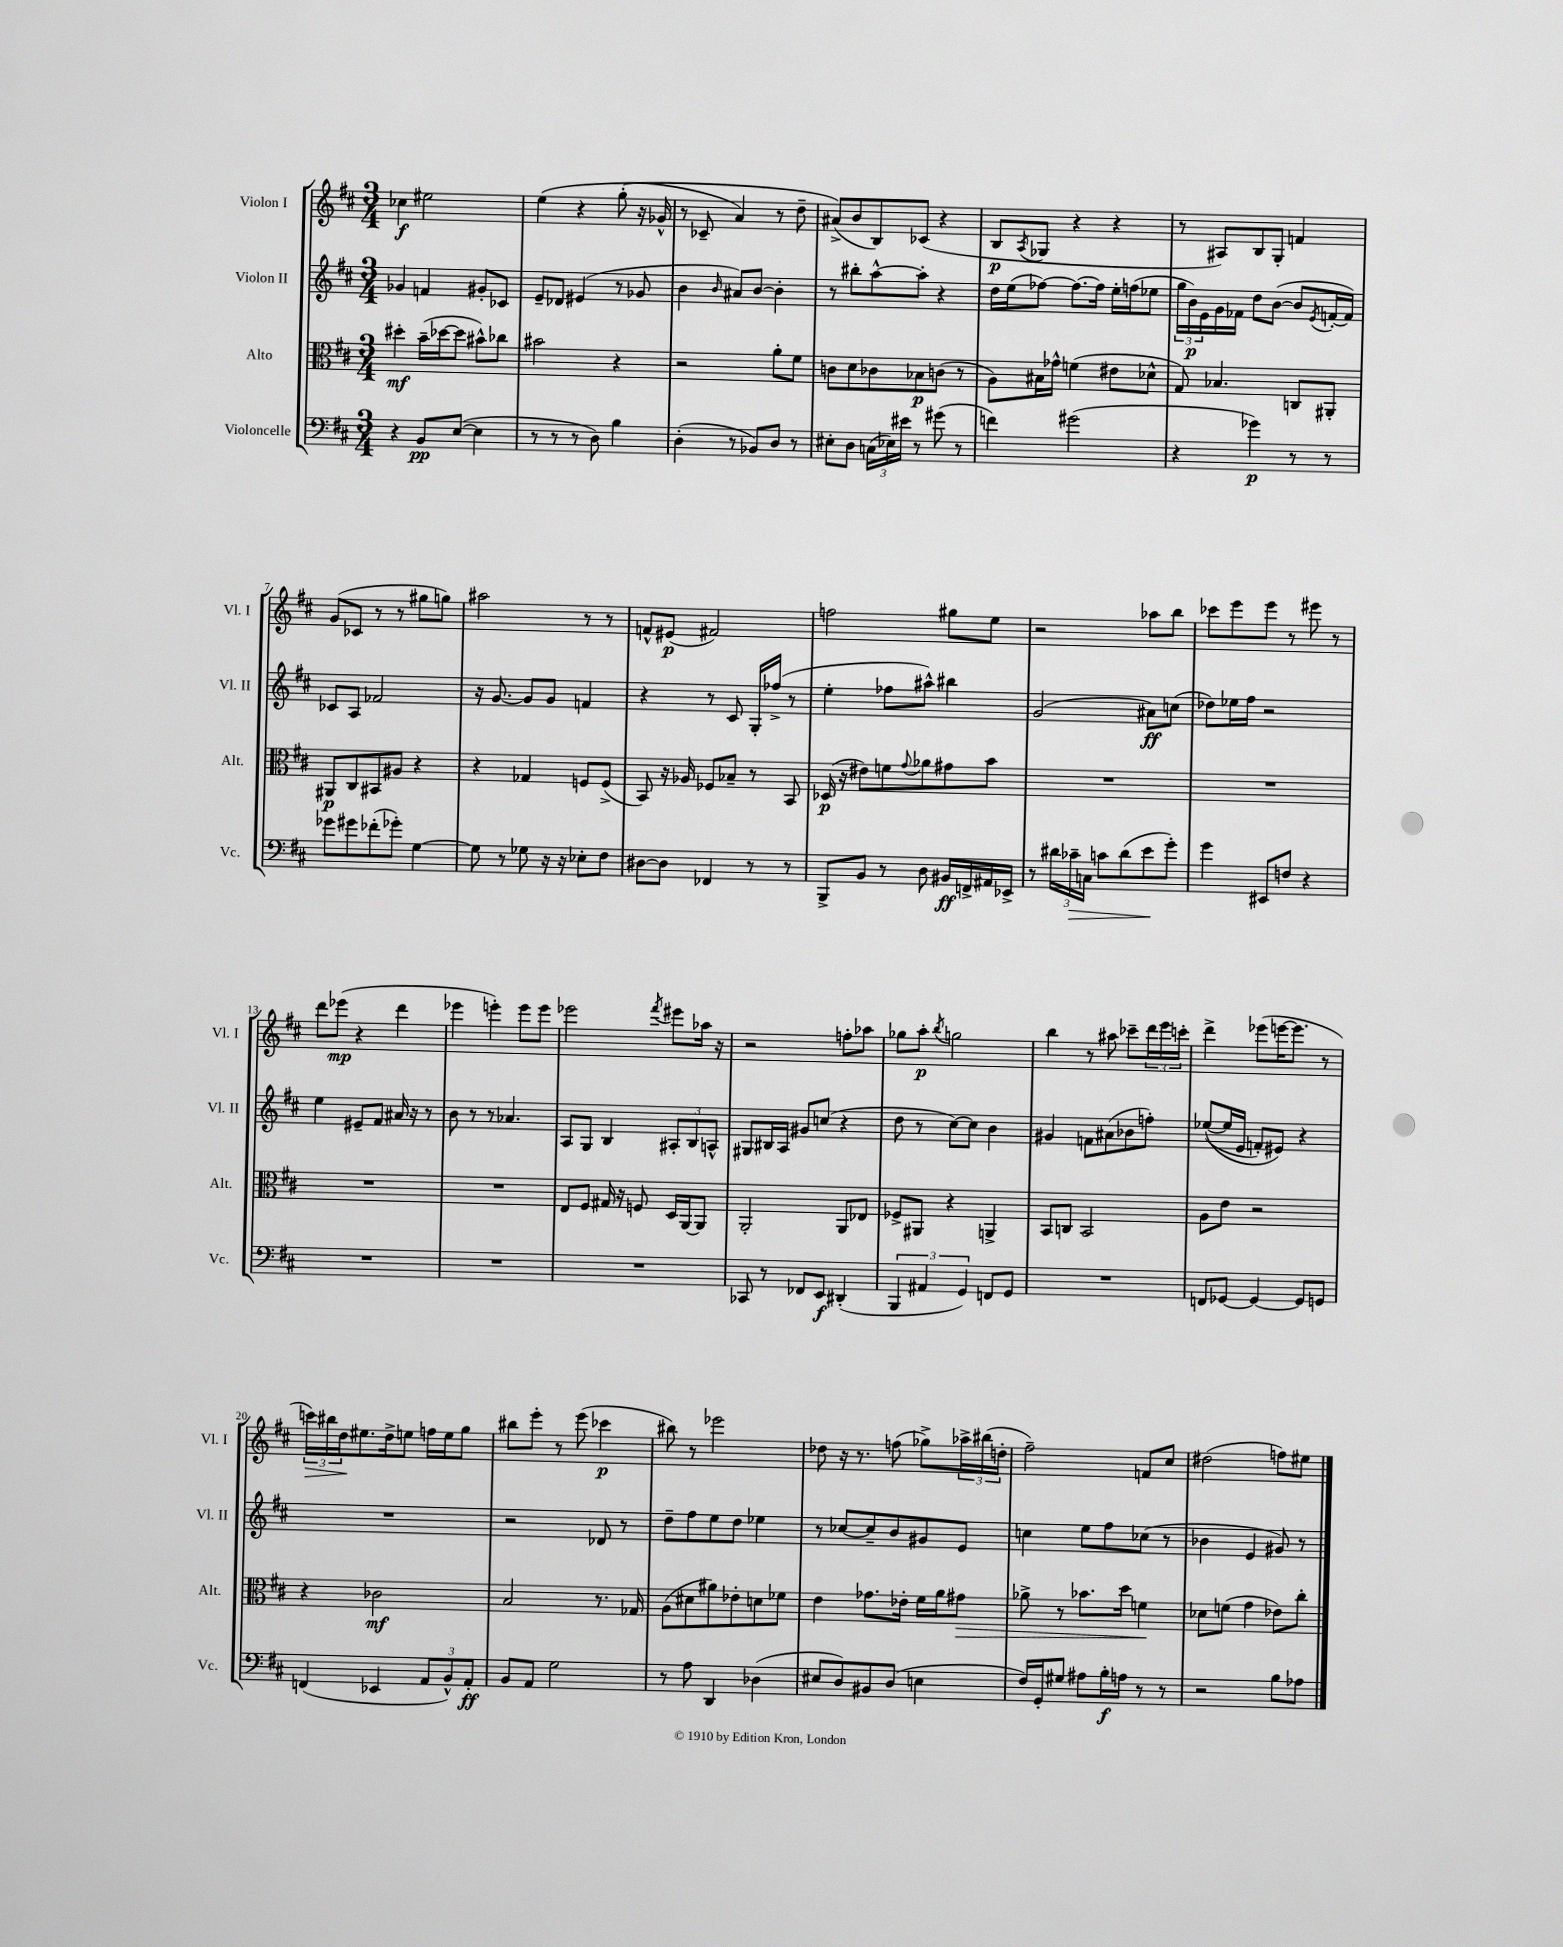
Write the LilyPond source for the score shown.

<<
\new StaffGroup <<
\new Staff = "s0" \with { instrumentName = "Violon I" shortInstrumentName = "Vl. I" } {
    \clef treble \key d \major \numericTimeSignature \time 3/4
    ces''4\f eis''2 |
    e''4\( r4 g''8-.( r16 ges'16-^ |
    r8 ces'8-- a'4) r8 d''8-- |
    ais'8->(\) b'8 b8) ces'8( r4 |
    b8\p \acciaccatura { a8 } ges8 r4 r4 |
    r8 ais8) b8 g8-. f'4 |
    g'8( ces'8 r8 r8 gis''8 g''8) |
    ais''2 r8 r8 |
    f'8-^ eis'8\p( fis'2) |
    f''2 gis''8 e''8 |
    r2 aes''8 b''8 |
    ces'''8 e'''8 e'''8 r8 eis'''8 r8 |
    d'''8 ees'''8\mp( r4 d'''4 |
    ees'''4 e'''4-.) e'''8 e'''8 |
    ees'''2 \acciaccatura { fis'''8 } eis'''8 aes''16 r16 |
    r2 f''8-. aes''8 |
    ges''8 a''8-.\p \acciaccatura { b''8 } g''2 |
    b''4 r8 ais''8 ces'''8-- \tuplet 3/2 { d'''16 e'''16 c'''16-. } |
    d'''4-> ees'''8( e'''16~ e'''8. r8 |
    \tuplet 3/2 { c'''16\>) bis''16 d''16\! } eis''8. d''16-> e''8 f''16 e''16 g''8 |
    bis''8 e'''8-. r8 e'''8( ces'''4\p |
    bis''8) r8 ees'''2 |
    des''8 r16 r8. f''8( ges''8->) \tuplet 3/2 { aes''16-> bis''16( d''16-. } |
    fis''2--) f'8 cis''8 |
    dis''2( f''8) eis''8 \bar "|." |
}
\new Staff = "s1" \with { instrumentName = "Violon II" shortInstrumentName = "Vl. II" } {
    \clef treble \key d \major \numericTimeSignature \time 3/4
    ges'4 f'4 gis'8-. ces'8 |
    e'8-- des'8 eis'4( r8 ges'8 |
    b'4 \grace { b'16 } ais'8) b'8~ b'4-. |
    r8 bis''8-. a''8~-^ a''8-. r4 |
    d''16 e''16( fes''8~) fes''8.~ fes''16 e''16-. f''16( ees''8 |
    \tuplet 3/2 { g''16 b'16\p) e'16 } g'16 fes'16 d''8 b'8~( b'8 \acciaccatura { e'8 } f'16~-. f'16) |
    ces'8 a8 fes'2 |
    r16 g'8.~ g'8 g'8 f'4 |
    r4 r8 cis'8 g16-. fes''16->( r8 |
    e''4-. fes''8 ais''8-^) bis''4 |
    g'2( ais'8\ff) c''8( |
    des''8) ees''16 fis''16 r2 |
    e''4 eis'8-- fis'8 ais'16 r16 r8 |
    b'8 r8 r8 aes'4. |
    a8 g8 b4 \tuplet 3/2 { ais8-. b8 a8-^ } |
    gis8 bis16 a16 gis'8 c''8( r4 |
    d''8 r8 cis''8~) cis''8 b'4 |
    gis'4 f'8 ais'8( bes'8 f''8-.) |
    ees''8~(\( ees''16 e'16 f'8-.) eis'8\) r4 |
    R2. |
    r2 des'8 r8 |
    d''8-- fis''8 e''8 d''8 ees''4 |
    r8 ces''8~ ces''8-- b'8 gis'8 e'8 |
    c''4 e''8 fis''8 ces''8( r8 |
    bes'4 e'4 gis'8) r8 \bar "|." |
}
\new Staff = "s2" \with { instrumentName = "Alto" shortInstrumentName = "Alt." } {
    \clef alto \key d \major \numericTimeSignature \time 3/4
    dis''4-.\mf b'16--( des''16~ des''8 bis'8-^) ces''8 |
    bis'2 r4 |
    r2 a'8-. fis'8 |
    c'8 d'8 ces'8 bes8\p c'8( r8 |
    a8) bis16 ges'16-^ f'4( eis'8 des'8-^ |
    g8) bes4. c8 ais,8-. |
    ais,8\p cis8 bis,8 ais8 r4 |
    r4 ges4 f8 f8->( |
    b,8) r16 aes16 fes8 bes8-- r8 b,8 |
    des16\p( r16 eis'8) f'8 \appoggiatura { g'8 } aes'8 gis'8 b'8 |
    R2. |
    R2. |
    R2. |
    R2. |
    e8 fis8 gis16 r16 f8 d16 a,16~ a,8 |
    a,2-. a,8 ees8 |
    fes8-> ais,8 r4 a,4-> |
    b,8 c8 b,2 |
    a8 e'8 r2 |
    r4 ces'2\mf |
    b2 r8. ges16 |
    a8( dis'8 ais'8) ees'8-. d'8 fes'8 |
    e'4 ges'8. ees'16-. fis'16 a'16 gis'8\> |
    aes'8-> r8 bes'8. d''16 f'4\! |
    des'8 f'8( g'4 ees'8) cis''8-. \bar "|." |
}
\new Staff = "s3" \with { instrumentName = "Violoncelle" shortInstrumentName = "Vc." } {
    \clef bass \key d \major \numericTimeSignature \time 3/4
    r4 b,8\pp e8~( e4 |
    r8 r8 r8 d8) b4 |
    d4-.( r8 bes,8) d8 r8 |
    eis8-. d8 \tuplet 3/2 { c16( ees16) eis'16 } r8 gis'8( r8 |
    f'4) gis'2( |
    r4 ges'4\p) r8 r8 |
    ges'8 gis'8 fes'8-.( ges'8-.) g4~ |
    g8 r8 ges8 r16 r16 ees8-. fis8 |
    dis8~ dis8 fes,4 r8 r8 |
    b,,8-> b,8 r8 d8 bis,16\ff f,16-> ais,16 ees,16-> |
    r8 \tuplet 3/2 { dis'16 ces'16--\> c16 } c'8 dis'8( e'8\! g'8-.) |
    g'4 eis,8 f8 r4 |
    R2. |
    R2. |
    R2. |
    ces,8 r8 fes,8 e,8\f dis,4-.( |
    \tuplet 3/2 { b,,4 ais,4 g,4) } f,8 g,8 |
    R2. |
    f,8 ges,8~ ges,4~ ges,8 g,8 |
    f,4( ees,4 \tuplet 3/2 { a,8 b,8-^) a,8-.\ff } |
    b,8 a,8 g2 |
    r8 a8 d,4 des4( |
    eis8 d8) bis,8 d8( e4 |
    fis16) g,16-. gis8 ais8 b16-.\f a16 r8 r8 |
    r2 b8 aes8 \bar "|." |
}
>>
>>
